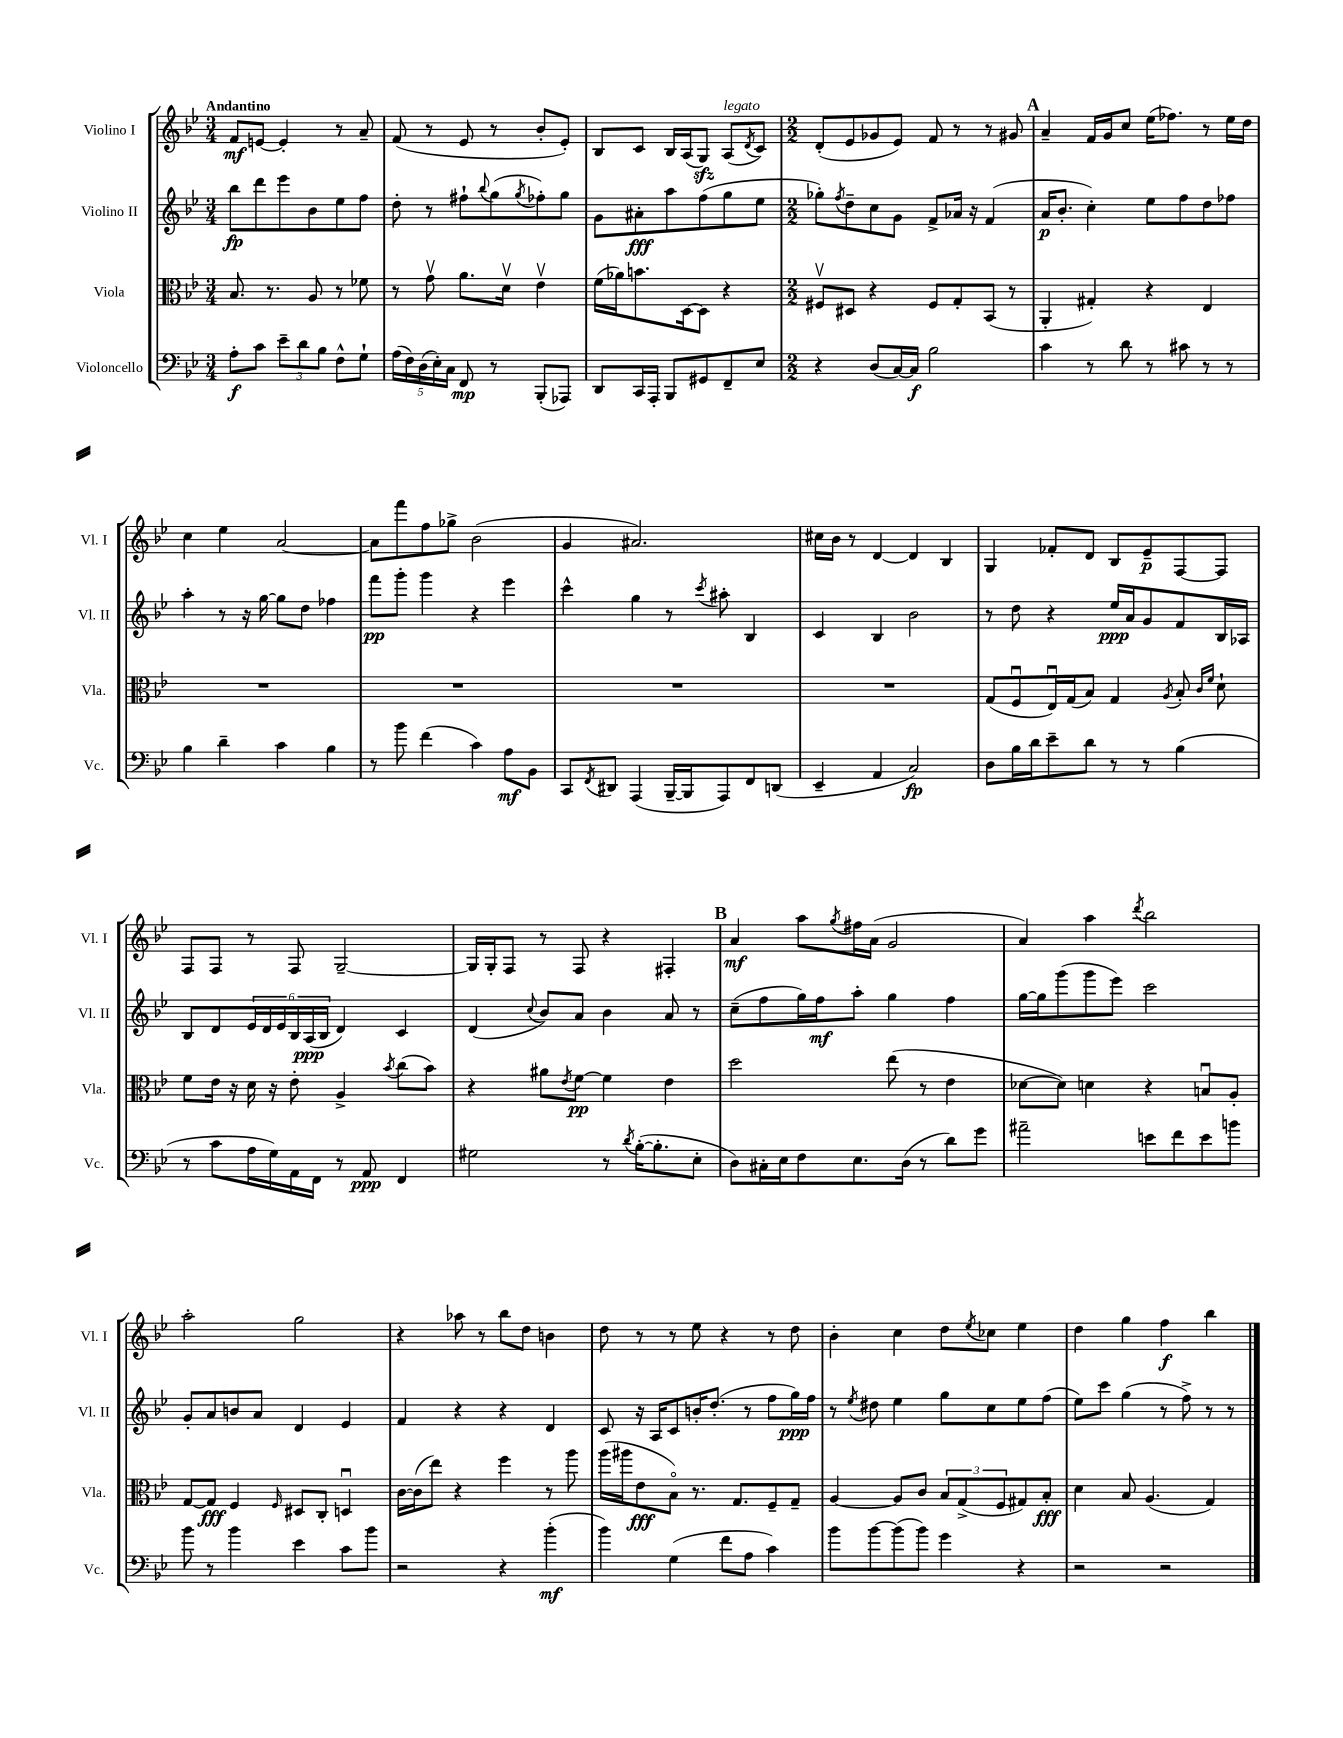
<<
\new StaffGroup <<
\new Staff = "s0" \with { instrumentName = "Violino I" shortInstrumentName = "Vl. I" } {
    \clef treble \key bes \major \numericTimeSignature \time 3/4 \tempo "Andantino"
    f'8\mf e'8~ e'4-. r8 a'8-- |
    f'8( r8 ees'8 r8 bes'8-. ees'8-.) |
    bes8 c'8 bes16 a16( g8\sfz) a8^\markup { \italic "legato" }( \acciaccatura { d'8 } c'8) |
    \numericTimeSignature \time 2/2 d'8-.( ees'8 ges'8 ees'8) f'8 r8 r8 gis'8 |
    \mark \markup { \bold "A" } a'4-- f'16 g'16 c''8 ees''16( fes''8.) r8 ees''16 d''16 |
    c''4 ees''4 a'2~ |
    a'8 f'''8 f''8 ges''8-> bes'2( |
    g'4 ais'2.) |
    cis''16 bes'16 r8 d'4~ d'4 bes4 |
    g4 fes'8-. d'8 bes8 ees'8--\p f8~ f8 |
    f8 f8 r8 f8 g2~-- |
    g16 g16-. f8 r8 f8 r4 fis4-. |
    \mark \markup { \bold "B" } a'4\mf a''8 \acciaccatura { g''8 } fis''16 a'16( g'2 |
    a'4) a''4 \acciaccatura { d'''8 } bes''2 |
    a''2-. g''2 |
    r4 aes''8 r8 bes''8 d''8 b'4 |
    d''8 r8 r8 ees''8 r4 r8 d''8 |
    bes'4-. c''4 d''8 \acciaccatura { ees''8 } ces''8 ees''4 |
    d''4 g''4 f''4\f bes''4 \bar "|." |
}
\new Staff = "s1" \with { instrumentName = "Violino II" shortInstrumentName = "Vl. II" } {
    \clef treble \key bes \major \numericTimeSignature \time 3/4
    bes''8\fp d'''8 ees'''8 bes'8 ees''8 f''8 |
    d''8-. r8 fis''8-! \appoggiatura { bes''8 } g''8( \acciaccatura { g''8 } fes''8-.) g''8 |
    g'8 ais'8-.\fff a''8 f''8( g''8 ees''8 |
    \numericTimeSignature \time 2/2 ges''8-.) \acciaccatura { f''8 } d''8-- c''8 g'8 f'8-> aes'16 r16 f'4( |
    \mark \markup { \bold "A" } a'16\p bes'8.-. c''4-.) ees''8 f''8 d''8 fes''8 |
    a''4-. r8 r16 g''16~ g''8 d''8 fes''4 |
    f'''8\pp g'''8-. g'''4 r4 ees'''4 |
    c'''4-^ g''4 r8 \acciaccatura { c'''8 } ais''8-. bes4 |
    c'4 bes4 bes'2 |
    r8 d''8 r4 ees''16\ppp a'16 g'8 f'8 bes16 aes16 |
    bes8 d'8 \tuplet 6/4 { ees'16 d'16 ees'16 bes16 a16\ppp( bes16 } d'4) c'4 |
    d'4( \appoggiatura { c''8 } bes'8) a'8 bes'4 a'8 r8 |
    \mark \markup { \bold "B" } c''8--( f''8 g''16) f''16\mf a''8-. g''4 f''4 |
    g''16~ g''16 g'''8( g'''8 ees'''8) c'''2 |
    g'8-. a'8 b'8 a'8 d'4 ees'4 |
    f'4 r4 r4 d'4 |
    c'8 r16 a16 c'8 b'16-. d''8.-.( r8 f''8 g''16\ppp) f''16 |
    r8 \acciaccatura { ees''8 } dis''8 ees''4 g''8 c''8 ees''8 f''8( |
    ees''8) c'''8 g''4( r8 f''8->) r8 r8 \bar "|." |
}
\new Staff = "s2" \with { instrumentName = "Viola" shortInstrumentName = "Vla." } {
    \clef alto \key bes \major \numericTimeSignature \time 3/4
    bes8. r8. a8 r8 fes'8 |
    r8 g'8\upbow a'8. d'16\upbow ees'4\upbow |
    f'16( aes'16) b'8. d16~ d8 r4 |
    \numericTimeSignature \time 2/2 fis8\upbow dis8 r4 fis8 g8-. bes,8( r8 |
    \mark \markup { \bold "A" } a,4-. gis4-.) r4 ees4 |
    R1 |
    R1 |
    R1 |
    R1 |
    g8( f8\downbow ees16\downbow) g16( bes8) g4 \acciaccatura { a8 } bes8-. \grace { c'16 f'16 } d'8-! |
    f'8 ees'16 r16 d'16 r16 ees'8-. a4-> \acciaccatura { bes'8 } c''8( bes'8) |
    r4 ais'8 \acciaccatura { ees'8 } f'8~\pp f'4 ees'4 |
    \mark \markup { \bold "B" } d''2 ees''8( r8 ees'4 |
    des'8~ des'8) d'4 r4 b8\downbow a8-. |
    g8~ g8\fff f4 \grace { f16 } dis8 c8-. d4\downbow |
    c'16~ c'16( ees''8) r4 f''4 r8 a''8 |
    a''16( ais''16 ees'8\fff bes8\flageolet) r8. g8. f8-- g8-- |
    a4~ a8 c'8 \tuplet 3/2 { bes8 g8->( f8 } gis8) bes8-.\fff |
    d'4 bes8 a4.( g4) \bar "|." |
}
\new Staff = "s3" \with { instrumentName = "Violoncello" shortInstrumentName = "Vc." } {
    \clef bass \key bes \major \numericTimeSignature \time 3/4
    a8-.\f c'8 \tuplet 3/2 { ees'8-- d'8 bes8 } f8-^ g8-! |
    \tuplet 5/4 { a16( f16) d16( ees16-.) c16 } f,8\mp r8 bes,,8-.( aes,,8) |
    d,8 c,16 a,,16-. bes,,8 gis,8 f,8-- ees8 |
    \numericTimeSignature \time 2/2 r4 d8( c16~) c16\f bes2 |
    \mark \markup { \bold "A" } c'4 r8 d'8 r8 cis'8 r8 r8 |
    bes4 d'4-- c'4 bes4 |
    r8 bes'8 f'4( c'4) a8\mf bes,8 |
    c,8 \acciaccatura { f,8 } dis,8 a,,4( bes,,16~-- bes,,16 a,,8) f,8 d,8( |
    ees,4-- a,4 c2\fp) |
    d8 bes16 d'16 ees'8-- d'8 r8 r8 bes4( |
    r8 c'8 a16 g16) a,16 f,16 r8 a,8\ppp f,4 |
    gis2 r8 \acciaccatura { d'8 } bes16~-.( bes8.-. ees8-. |
    \mark \markup { \bold "B" } d8) cis16-. ees16 f8 ees8. d16( r8 d'8) g'8 |
    ais'2-- e'8 f'8 e'8 b'8 |
    bes'8 r8 bes'4 ees'4 c'8 bes'8 |
    r2 r4 bes'4-.\mf( |
    bes'4) g4( f'8 a8 c'4) |
    bes'8 bes'8~ bes'8( bes'8) g'4 r4 |
    r2 r2 \bar "|." |
}
>>
>>
\layout { \context { \Score \remove "Bar_number_engraver" } }
